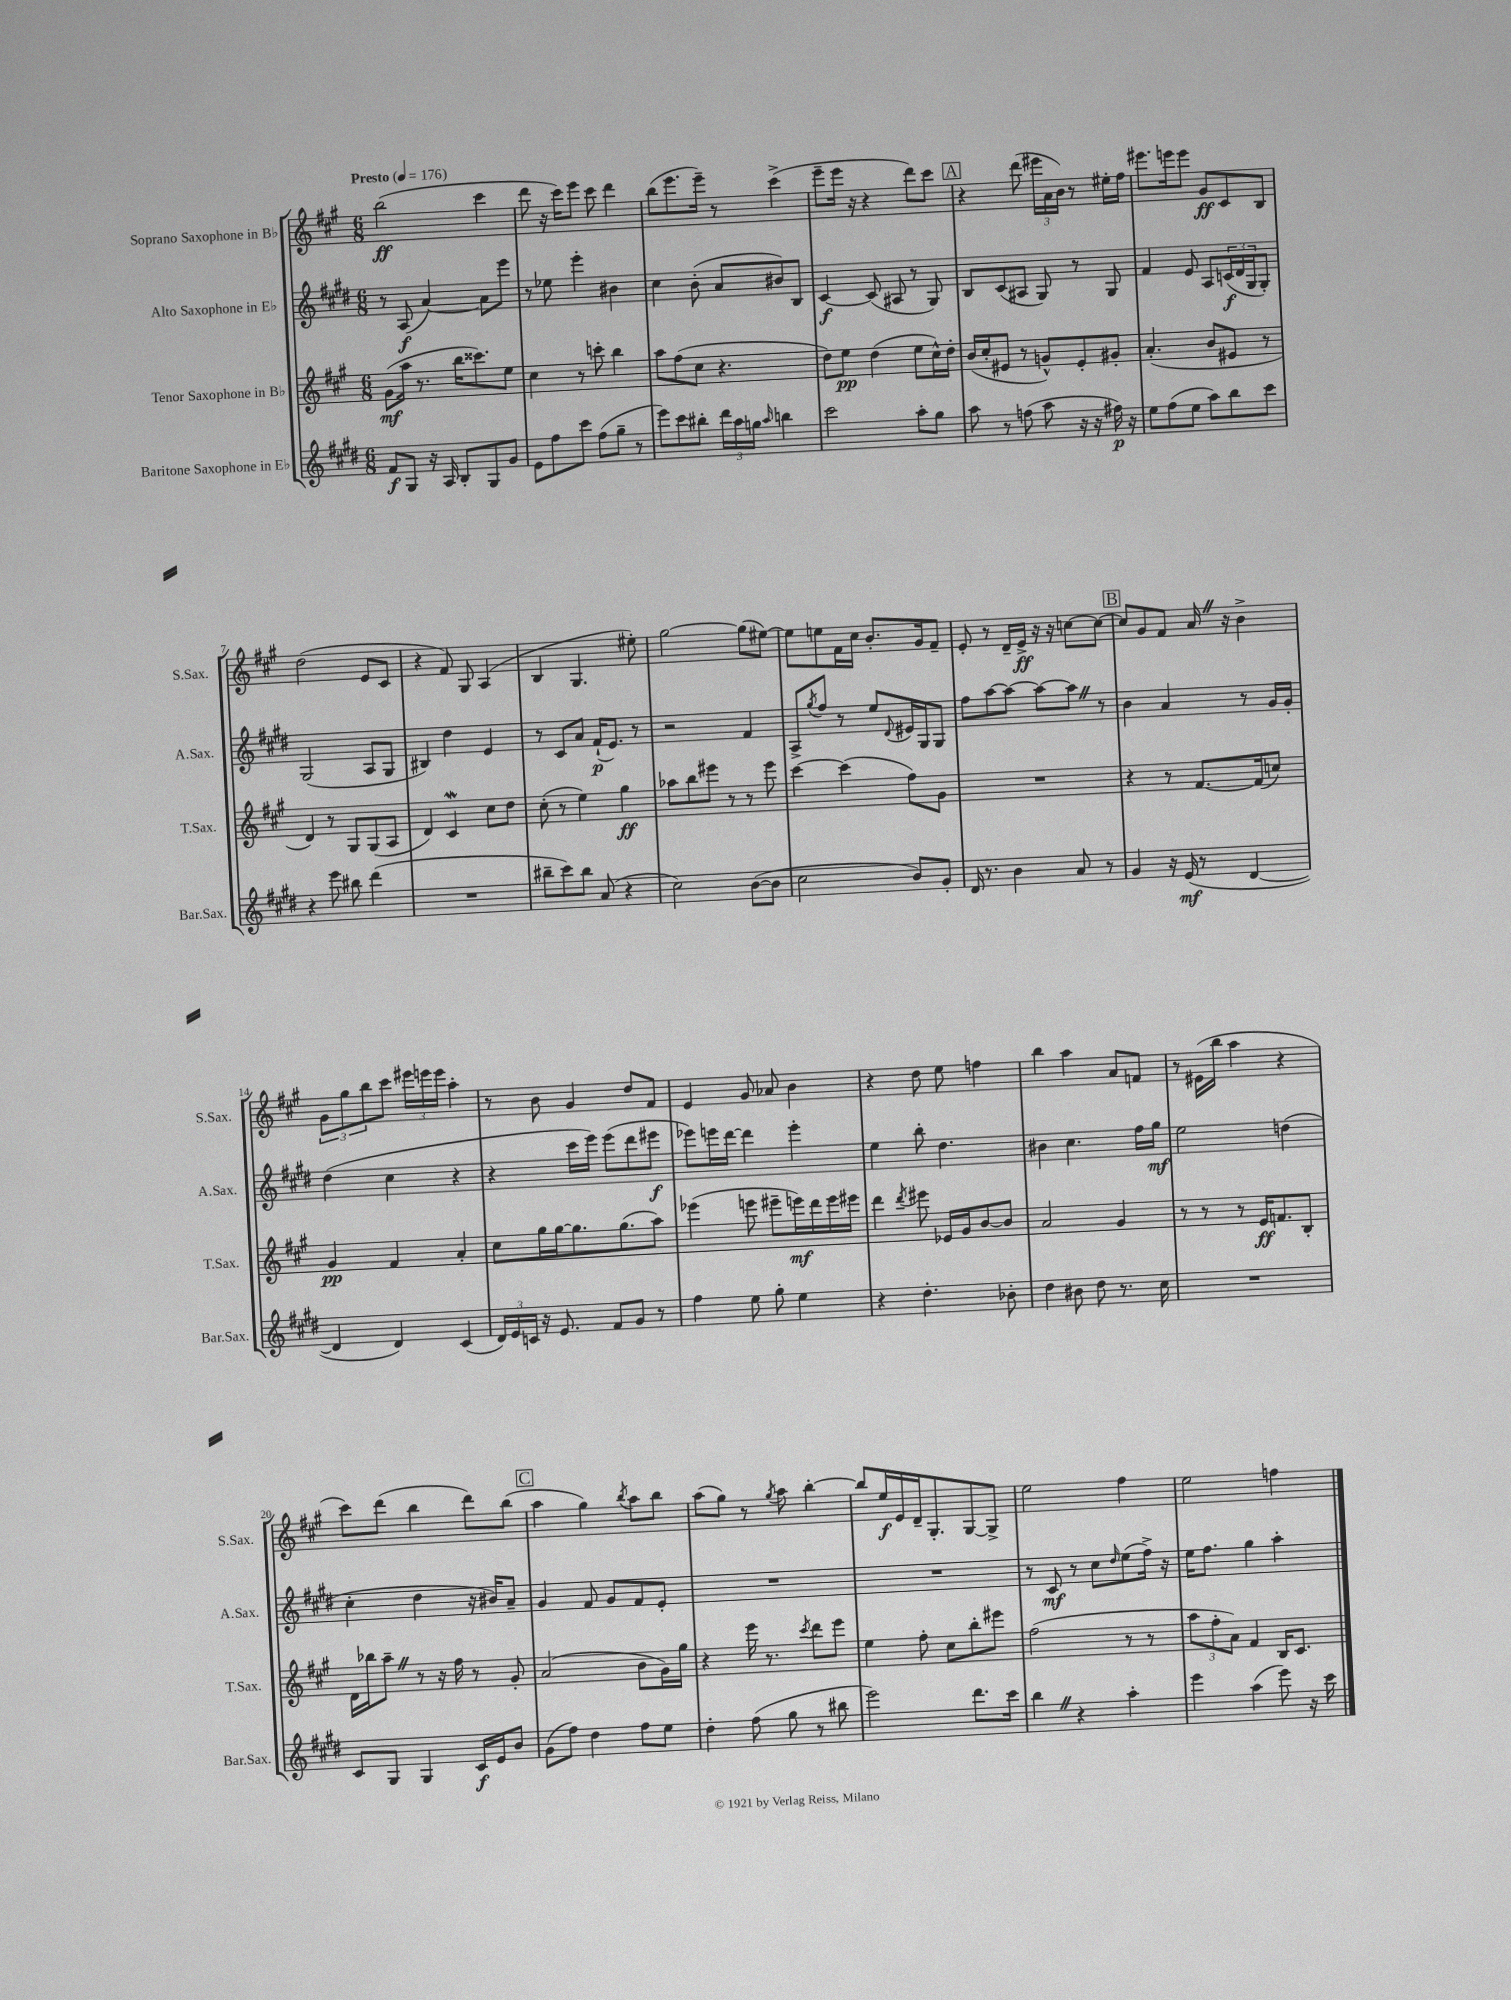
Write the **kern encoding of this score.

**kern	**dynam	**kern	**dynam	**kern	**dynam	**kern	**dynam
*part4	*part4	*part3	*part3	*part2	*part2	*part1	*part1
*staff4	*staff4	*staff3	*staff3	*staff2	*staff2	*staff1	*staff1
*I"Baritone Saxophone in E♭	*	*I"Tenor Saxophone in B♭	*	*I"Alto Saxophone in E♭	*	*I"Soprano Saxophone in B♭	*
*I'Bar.Sax.	*	*I'T.Sax.	*	*I'A.Sax.	*	*I'S.Sax.	*
*clefG2	*	*clefG2	*	*clefG2	*	*clefG2	*
*k[f#c#g#d#]	*	*k[f#c#g#]	*	*k[f#c#g#d#]	*	*k[f#c#g#]	*
*M6/8	*	*M6/8	*	*M6/8	*	*M6/8	*
*MM176	*	*MM176	*	*MM176	*	*MM176	*
=1	=1	=1	=1	=1	=1	=1	=1
!	!	!	!	!	!	!LO:TX:a:B:t=Presto	!
8f#/L	f	(8g#\L	mf	8r	.	(2bb\	ff
8G#/J	.	16aa\Jk	.	(8A/	f	.	.
.	.	8.r	.	.	.	.	.
16r	.	.	.	[4a/)	.	.	.
16A/	.	.	.	.	.	.	.
8B'/L	.	16bb\KL	.	.	.	.	.
.	.	8.ccc##X\)	.	.	.	.	.
8G#/	.	.	.	8a\L]	.	4ccc#\	.
8g#/J	.	8ee\J	.	8eee\J	.	.	.
=2	=2	=2	=2	=2	=2	=2	=2
8e\L	.	4cc#\	.	8r	.	8ddd\	.
8ff#\	.	.	.	8ee-X\	.	16r	.
.	.	.	.	.	.	16ccc#\KL)	.
8ccc#\J	.	8r	.	4eee'\	.	8eee\J	.
(8ff#\L	.	8cccn'\	.	.	.	8ccc#\	.
8gg#~\J	.	4bb\	.	4b#X\	.	4ddd\	.
8r	.	.	.	.	.	.	.
=3	=3	=3	=3	=3	=3	=3	=3
8eee\L)	.	8aa\L	.	4cc#\	.	(8bb\L	.
8ccc#\	.	(8ff#\	.	.	.	8.eee\	.
8bb#X'\J	.	8cc#\J	.	(8b'\	.	.	.
.	.	.	.	.	.	16eee~\Jk)	.
24ddd#\LL	.	4.r	.	8a/L	.	8r	.
24aa\	.	.	.	.	.	.	.
24ggn\JJ	.	.	.	.	.	.	.
16qqaa/	.	.	.	.	.	.	.
4bbn\	.	.	.	8b#X/)	.	(4ccc#^\	.
.	.	.	.	8B/J	.	.	.
=4	=4	=4	=4	=4	=4	=4	=4
2ccc#\	.	8dd\L)	.	[4c#/	f	8eee~\L	.
.	.	8ee\J	pp	.	.	16eee\Jk	.
.	.	.	.	.	.	16r	.
.	.	(4dd\	.	(8c#/]	.	4r	.
.	.	.	.	8A#X/	.	.	.
8aa'\L	.	8ee\L	.	8r	.	8ddd\L)	.
8gg#\J	.	16cc#^^\L)	.	8G#/)	.	8ccc#\J	.
.	.	16dd'\JJ	.	.	.	.	.
!!LO:REH:place=s1:t=A
=5	=5	=5	=5	=5	=5	=5	=5
8aa\	.	(16b/LL	.	8B/L	.	4r	.
.	.	16cc#'/J	.	.	.	.	.
8r	.	8e#X/J	.	(8c#/	.	.	.
(8ffn\	.	8r	.	8A#X/J	.	(8ddd\	.
8aa\	.	8gn^^/L)	.	8G#/)	.	24eee#X\LL	.
.	.	.	.	.	.	24a\	.
.	.	.	.	.	.	24b\JJ)	.
16r	.	8e#'/	.	8r	.	8r	.
16r	.	.	.	.	.	.	.
16ff#X\)	p	8g#X'/J	.	8G#/	.	16ee#X'\LL	.
16r	.	.	.	.	.	16ff#\JJ	.
=6	=6	=6	=6	=6	=6	=6	=6
8ee\L	.	(4.a'/	.	4f#/	.	8.eee#X\L	.
(8ff#\	.	.	.	.	.	.	.
.	.	.	.	.	.	16eeen\k	.
8ee\J	.	.	.	8e/	.	8eee\J	.
8aa\L)	.	8b/L	.	8A/L	.	8g#/L	ff
8bb\	.	8e#X/J	.	(24cn/L	f	8c#/	.
.	.	.	.	24d#/	.	.	.
.	.	.	.	24G#/J	.	.	.
8ccc#\J	.	8r	.	8G#'/J)	.	8B/J	.
!!LO:LB:g=z
=7	=7	=7	=7	=7	=7	=7	=7
4r	.	4d/)	.	(2G#/	.	(2dd\	.
8eee\	.	8r	.	.	.	.	.
8bb#X\	.	8G#/L	.	.	.	.	.
(4ddd#\	.	(8G#/	.	8A/L	.	8e/L	.
.	.	8A/J	.	8G#/J	.	8c#/J	.
=8	=8	=8	=8	=8	=8	=8	=8
2.r	.	4d/)	.	4B#X/)	.	4r	.
.	.	4c#W/	.	4dd#\	.	8f#/)	.
.	.	.	.	.	.	8G#/	.
.	.	8cc#\L	.	4e/	.	(4A/	.
.	.	8dd\J	.	.	.	.	.
=9	=9	=9	=9	=9	=9	=9	=9
8bb#X~\L	.	(8cc#'\	.	8r	.	4B/	.
8ccc#\)	.	8r	.	8c#/L	.	.	.
8bb#\J	.	4ee\)	.	8a/J	.	4.G#/	.
(8a/	.	.	.	(16f#`/KL	p	.	.
.	.	.	.	8.e/J)	.	.	.
4r	.	4gg#\	ff	.	.	.	.
.	.	.	.	8r	.	8ee#X'\)	.
=10	=10	=10	=10	=10	=10	=10	=10
2cc#\)	.	8aa-X\L	.	2r	.	[2gg#\	.
.	.	8bb\	.	.	.	.	.
.	.	8eee#X\J	.	.	.	.	.
.	.	8r	.	.	.	.	.
([8b\L	.	8r	.	4f#/	.	(8gg#\L]	.
8b\J]	.	8eee#\	.	.	.	[8ee#X\J)	.
=11	=11	=11	=11	=11	=11	=11	=11
2cc#\	.	[4ccc#\	.	8A^/L	.	8ee#\L]	.
.	.	.	.	8qgg#/	.	.	.
.	.	.	.	8ff#/J	.	8een\	.
.	.	(4ccc#\]	.	8r	.	16f#\L	.
.	.	.	.	.	.	16cc#\JJ	.
.	.	.	.	8ee/L	.	8.b'/L	.
.	.	.	.	8qqd#/	.	.	.
8b/L)	.	8ff#\L)	.	16e#X/L	.	.	.
.	.	.	.	16G#/J	.	16g#/k	.
8g#'/J	.	8g#\J	.	8G#/J	.	8f#~/J	.
=12	=12	=12	=12	=12	=12	=12	=12
16d#/	.	2.r	.	8ff#\L	.	8e'/	.
8.r	.	.	.	.	.	.	.
.	.	.	.	[8aa\	.	8r	.
4b\	.	.	.	8aa\J_	.	16d~/LL	.
.	.	.	.	.	.	16e^/JJ	ff
.	.	.	.	8aa\L_	.	16r	.
.	.	.	.	.	.	16r	.
8a/	.	.	.	8aaZ\J]	.	[8ccn\L	.
8r	.	.	.	8r	.	8cc\J_	.
!!LO:REH:place=s1:t=B
=13	=13	=13	=13	=13	=13	=13	=13
4g#/	.	4r	.	4b\	.	8cc/L]	.
.	.	.	.	.	.	8g#/	.
16r	.	8r	.	4a/	.	8f#/J	.
(16e/	mf	.	.	.	.	.	.
8r	.	[8.f#/L	.	.	.	16aZ/	.
.	.	.	.	.	.	16r	.
[4d#/	.	.	.	8r	.	4b^\	.
.	.	(16f#/k]	.	.	.	.	.
.	.	8ccn/J)	.	16g#/LL	.	.	.
.	.	.	.	16g#'/JJ	.	.	.
!!LO:LB:g=z
=14	=14	=14	=14	=14	=14	=14	=14
4d#/]	.	4g#/	pp	(4dd#\	.	12g#\L	.
.	.	.	.	.	.	12gg#\	.
.	.	.	.	.	.	12bb\	.
4d#/)	.	4f#/	.	4cc#\	.	8ccc#\J	.
.	.	.	.	.	.	24eee#X\LL	.
.	.	.	.	.	.	24eeen\	.
.	.	.	.	.	.	24eee\JJ	.
(4c#/	.	4a'/	.	4r	.	4aa'\	.
=15	=15	=15	=15	=15	=15	=15	=15
24d#/LL)	.	8cc#\L	.	4r	.	8r	.
24e/	.	.	.	.	.	.	.
24cn/JJ	.	.	.	.	.	.	.
16r	.	16gg#\L	.	.	.	8b\	.
8.e/	.	[16gg#\J	.	.	.	.	.
.	.	8.gg#\]	.	16ccc#\LL	.	4g#/	.
.	.	.	.	16eee\JJ)	.	.	.
8f#/L	.	.	.	(8eee\L	.	.	.
.	.	(8.gg#\	.	.	.	.	.
8g#/J	.	.	.	8ddd#\	.	8dd/L	.
8r	.	8aa\J)	.	8eee#X\J	f	8f#/J	.
=16	=16	=16	=16	=16	=16	=16	=16
4ff#\	.	(4eee-X\	.	8eee-X\L)	.	4e/	.
.	.	.	.	16eeen\L	.	.	.
.	.	.	.	[16ddd#\JJ	.	.	.
8ee\	.	8eeen\	.	4ddd#\]	.	8g#/	.
8gg#'\	.	8eee#X~\L	.	.	.	8a-X/	.
4ee\	.	16eeen\L)	mf	4eee'\	.	4b\	.
.	.	16ddd\	.	.	.	.	.
.	.	16eee\	.	.	.	.	.
.	.	16eee#X\JJ	.	.	.	.	.
=17	=17	=17	=17	=17	=17	=17	=17
4r	.	4ddd\	.	4ee\	.	4r	.
.	.	8qddd/	.	.	.	.	.
4.dd#'\	.	8eee#X\	.	8bb'\	.	8dd\	.
.	.	16e-X/LL	.	4.dd#\	.	8ee\	.
.	.	16g#/J	.	.	.	.	.
.	.	[8b/	.	.	.	4ffn\	.
8b-X'\	.	8b/J]	.	.	.	.	.
=18	=18	=18	=18	=18	=18	=18	=18
4dd#\	.	2a/	.	4b#X\	.	4bb\	.
8b#X\	.	.	.	4.cc#\	.	4aa\	.
8dd#\	.	.	.	.	.	.	.
8.r	.	4g#/	.	.	.	8a/L	.
.	.	.	.	16ff#\LL	.	8fn/J	.
16cc#\	.	.	.	16gg#\JJ	mf	.	.
=19	=19	=19	=19	=19	=19	=19	=19
2.r	.	8r	.	2ee\	.	8r	.
.	.	8r	.	.	.	(16e#X\LL	.
.	.	.	.	.	.	16bb\JJ	.
.	.	8r	.	.	.	4aa\	.
.	.	16e/KL	ff	.	.	.	.
.	.	8.fn/	.	.	.	.	.
.	.	.	.	(4ddn\	.	4r	.
.	.	8B'/J	.	.	.	.	.
!!LO:LB:g=z
=20	=20	=20	=20	=20	=20	=20	=20
8c#/L	.	16d\LL	.	4cc#'\	.	8ccc#\L)	.
.	.	16bb-X\J	.	.	.	.	.
8G#/J	.	8aa~Z\J	.	.	.	(8ddd\J	.
4G#/	.	8r	.	4dd#\	.	4bb\	.
.	.	16r	.	.	.	.	.
.	.	16ff#\	.	.	.	.	.
16c#/LL	f	8r	.	16r	.	8ddd\L)	.
16e/J	.	.	.	16b#X/KL)	.	.	.
8b/J	.	8g#'/	.	8a~/J	.	(8bb\J	.
!!LO:REH:place=s1:t=C
=21	=21	=21	=21	=21	=21	=21	=21
(8g#\L	.	(2a/	.	4g#/	.	4aa\	.
8ff#\J)	.	.	.	.	.	.	.
4dd#\	.	.	.	8f#/	.	4gg#\)	.
.	.	.	.	8g#/L	.	.	.
.	.	.	.	.	.	8qbb/	.
8ff#\L	.	8b\L	.	8f#/	.	8aa\L	.
8ee\J	.	16g#\L)	.	8e'/J	.	8bb\J	.
.	.	16gg#\JJ	.	.	.	.	.
=22	=22	=22	=22	=22	=22	=22	=22
4dd#'\	.	4r	.	2.r	.	(8aa\L	.
.	.	.	.	.	.	8gg#\J)	.
(8ff#\	.	16eee\	.	.	.	8r	.
.	.	8.r	.	.	.	.	.
.	.	.	.	.	.	8qgg#/	.
8gg#\	.	.	.	.	.	8aa\	.
.	.	8qccc#/	.	.	.	.	.
8r	.	8ddd\L	.	.	.	[4bb'\	.
8bb#X\	.	8eee\J	.	.	.	.	.
=23	=23	=23	=23	=23	=23	=23	=23
2eee\)	.	4ee\	.	2.r	.	8bb/L]	.
.	.	.	.	.	.	16ee/L	f
.	.	.	.	.	.	16e/	.
.	.	8ff#'\	.	.	.	16d~/J	.
.	.	.	.	.	.	8.G#'/	.
.	.	8cc#\L	.	.	.	.	.
8.ddd#\L	.	8bb'\	.	.	.	[8G#/	.
.	.	8eee#X\J	.	.	.	8G#^/J]	.
16ccc#\Jk	.	.	.	.	.	.	.
=24	=24	=24	=24	=24	=24	=24	=24
4bbZ\	.	(2ff#\	.	8r	.	2ee\	.
.	.	.	.	8c#/	mf	.	.
4r	.	.	.	8r	.	.	.
.	.	.	.	8cc#\L	.	.	.
.	.	.	.	16qqdd#/	.	.	.
4aa'\	.	8r	.	(8ee\	.	4ff#\	.
.	.	8r	.	16ff#^\Jk)	.	.	.
.	.	.	.	16r	.	.	.
=25	=25	=25	=25	=25	=25	=25	=25
4eee\	.	12aa\L	.	16ee\KL	.	2ee\	.
.	.	.	.	8.ff#\J	.	.	.
.	.	12ff#'\	.	.	.	.	.
.	.	12a\J)	.	.	.	.	.
(4aa\	.	4f#/	.	4gg#\	.	.	.
8eee\)	.	16B/KL	.	4aa'\	.	4ffn\	.
.	.	8.c#/J	.	.	.	.	.
16r	.	.	.	.	.	.	.
16ccc#\	.	.	.	.	.	.	.
==	==	==	==	==	==	==	==
*-	*-	*-	*-	*-	*-	*-	*-
